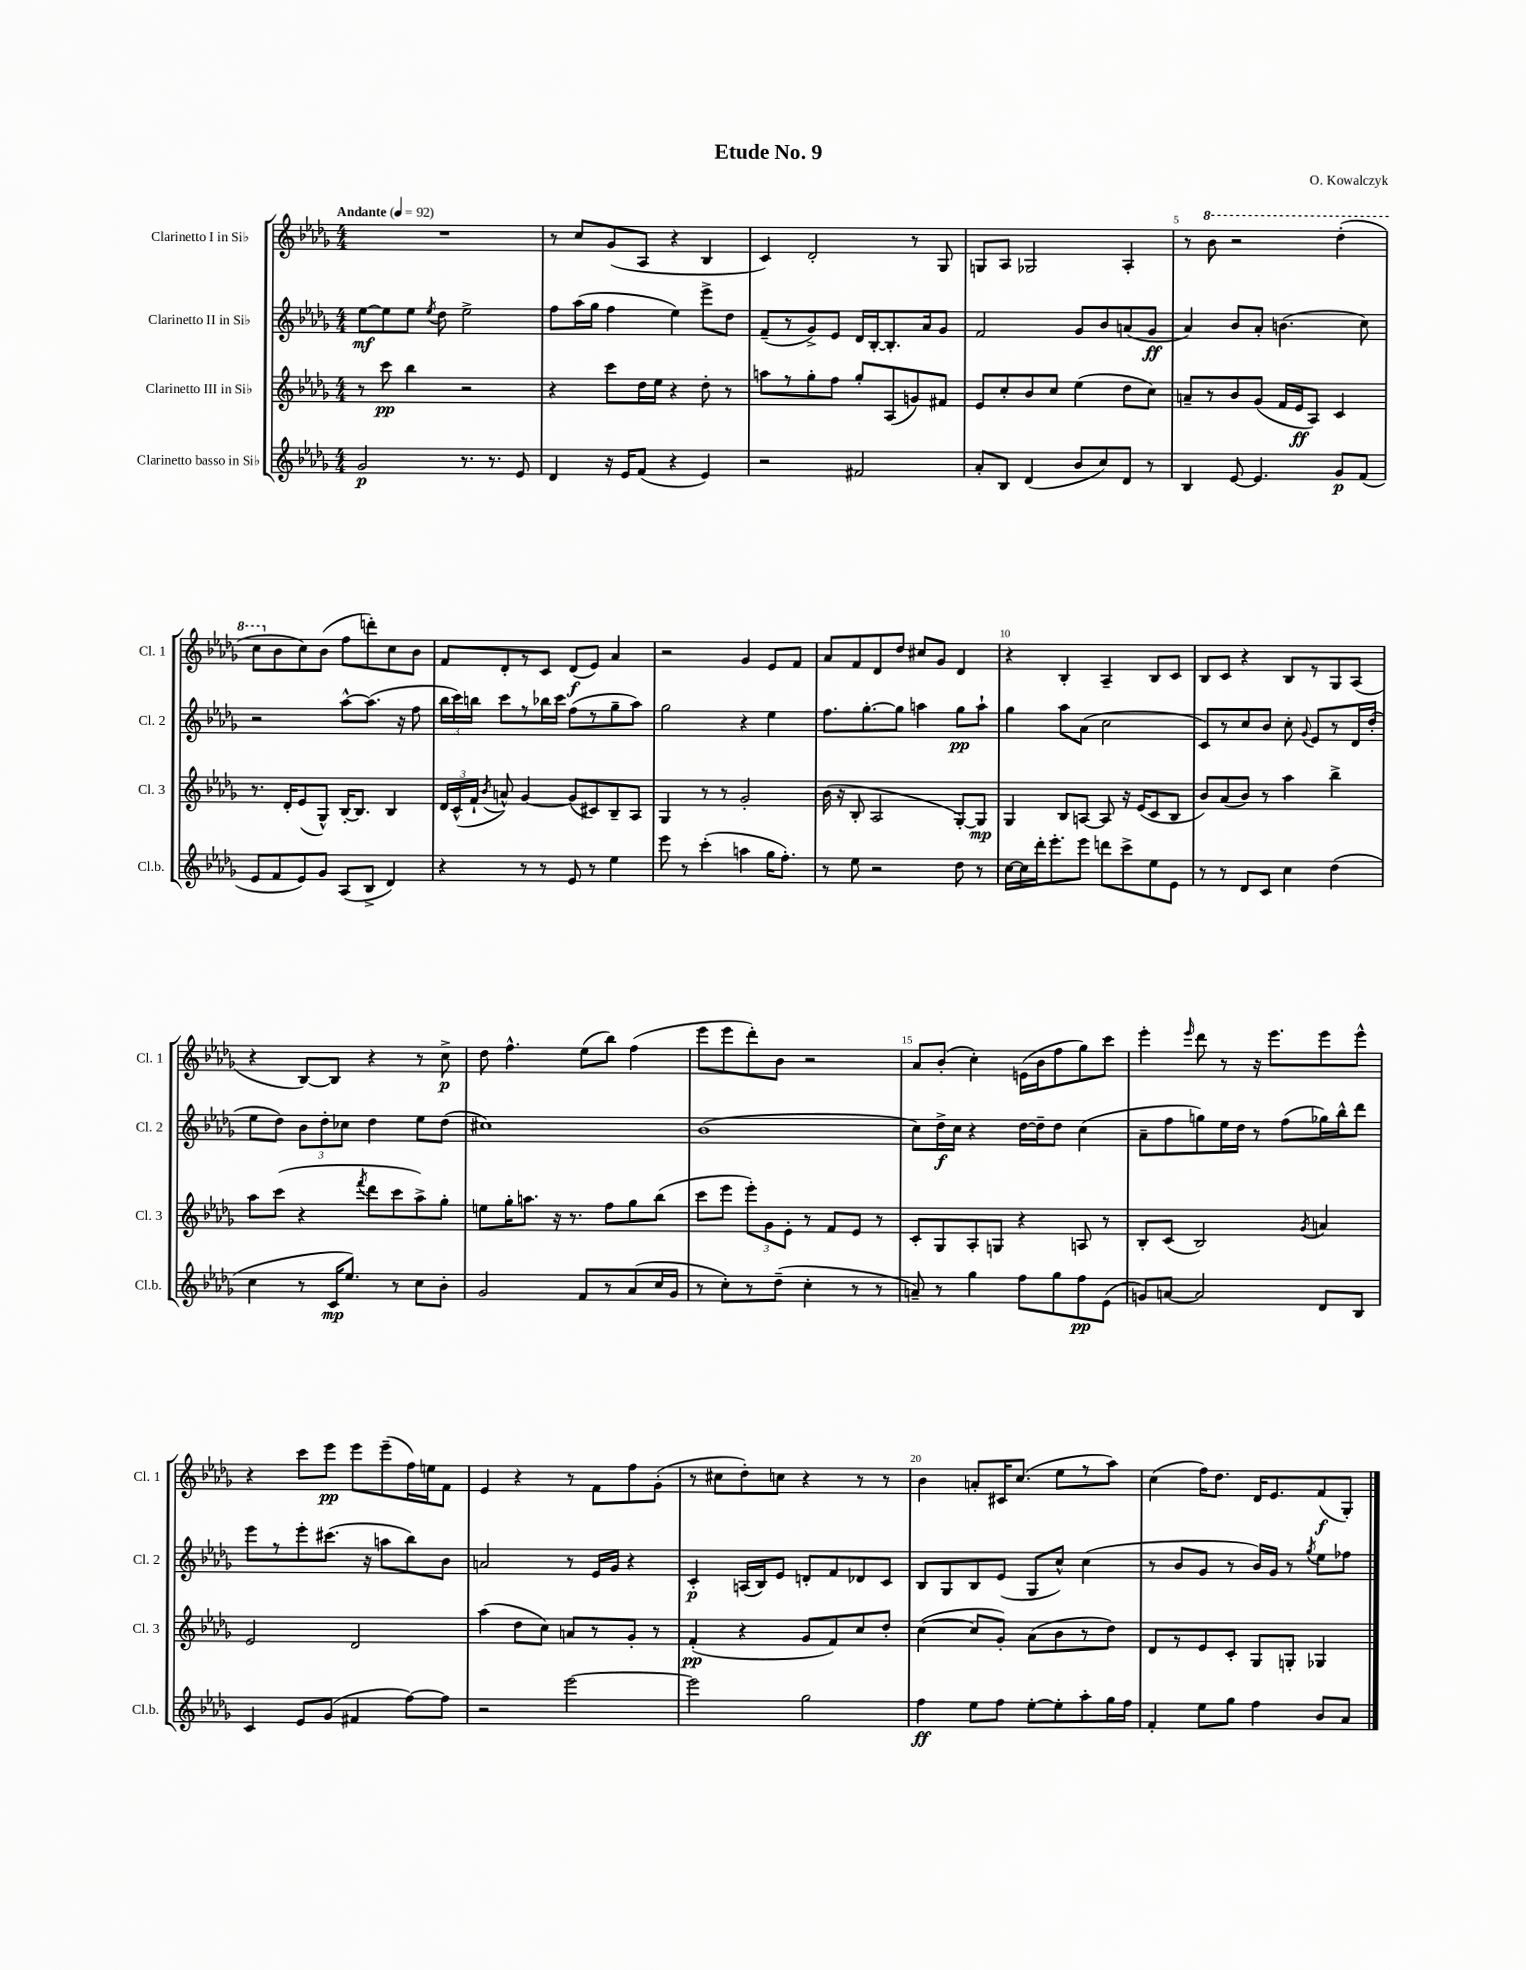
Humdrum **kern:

**kern	**dynam	**kern	**dynam	**kern	**dynam	**kern	**dynam
*part4	*part4	*part3	*part3	*part2	*part2	*part1	*part1
*staff4	*staff4	*staff3	*staff3	*staff2	*staff2	*staff1	*staff1
*I"Clarinetto basso in Si♭	*	*I"Clarinetto III in Si♭	*	*I"Clarinetto II in Si♭	*	*I"Clarinetto I in Si♭	*
*I'Cl.b.	*	*I'Cl. 3	*	*I'Cl. 2	*	*I'Cl. 1	*
*clefG2	*	*clefG2	*	*clefG2	*	*clefG2	*
*k[b-e-a-d-g-]	*	*k[b-e-a-d-g-]	*	*k[b-e-a-d-g-]	*	*k[b-e-a-d-g-]	*
*M4/4	*	*M4/4	*	*M4/4	*	*M4/4	*
*MM92	*	*MM92	*	*MM92	*	*MM92	*
=1	=1	=1	=1	=1	=1	=1	=1
!	!	!	!	!	!	!LO:TX:a:B:t=Andante	!
2g-/	p	8r	.	[8ee-\L	mf	1r	.
.	.	8ccc\	pp	8ee-\]	.	.	.
.	.	4bb-\	.	8ee-\J	.	.	.
.	.	.	.	8qee-/	.	.	.
.	.	.	.	8dd-\	.	.	.
8.r	.	2r	.	2ee-^\	.	.	.
8.r	.	.	.	.	.	.	.
8e-/	.	.	.	.	.	.	.
=2	=2	=2	=2	=2	=2	=2	=2
4d-/	.	4r	.	8ff\L	.	8r	.
.	.	.	.	(16aa-\L	.	8cc/L	.
.	.	.	.	16gg-\JJ	.	.	.
16r	.	8ccc\L	.	4ff\	.	(8g-/	.
16e-/KL	.	.	.	.	.	.	.
(8f/J	.	16dd-\L	.	.	.	8A-/J	.
.	.	16ee-\JJ	.	.	.	.	.
4r	.	4r	.	4ee-\)	.	4r	.
4e-/)	.	8dd-'\	.	8eee-^\L	.	4B-/	.
.	.	8r	.	8dd-\J	.	.	.
=3	=3	=3	=3	=3	=3	=3	=3
2r	.	8aan\L	.	(8f~/L	.	4c/)	.
.	.	8r	.	8r	.	.	.
.	.	8gg-'\	.	8g-^/)	.	2d-'/	.
.	.	8ff\J	.	8e-/J	.	.	.
2f#X/	.	8gg-'/L	.	16d-/LL	.	.	.
.	.	.	.	[16B-'/J	.	.	.
.	.	(8A-/	.	8.B-'/]	.	.	.
.	.	8gn/)	.	.	.	8r	.
.	.	.	.	16a-/k	.	.	.
.	.	8f#X/J	.	8g-/J	.	8G-/	.
=4	=4	=4	=4	=4	=4	=4	=4
8a-'/L	.	8e-/L	.	2f/	.	8Gn/L	.
8B-/J	.	8cc'/	.	.	.	8A-/J	.
(4d-/	.	8b-/	.	.	.	2G-X/	.
.	.	8cc/J	.	.	.	.	.
8b-/L	.	(4ee-\	.	8g-/L	.	.	.
8cc/)	.	.	.	8b-/	.	.	.
8d-/J	.	8dd-\L	.	(8an/	.	4A-'/	.
8r	.	8cc\J)	.	8g-/J	ff	.	.
=5	=5	=5	=5	=5	=5	=5	=5
4B-/	.	8an~/L	.	4a-/)	.	8r	.
*	*	*	*	*	*	*8va	*
.	.	8r	.	.	.	8bb-\	.
[8e-/	.	8b-/	.	8b-/L	.	2r	.
4.e-/]	.	(8g-/J	.	8a-'/J	.	.	.
.	.	16f/LL	.	(4.bn\	.	.	.
.	.	16e-/J	ff	.	.	.	.
.	.	8A-/J)	.	.	.	.	.
8g-/L	p	4c/	.	.	.	(4ddd-'\	.
(8f/J	.	.	.	8cc\)	.	.	.
!!LO:LB:g=z
=6	=6	=6	=6	=6	=6	=6	=6
8e-/L	.	8.r	.	2r	.	8ccc\L	.
*	*	*	*	*	*	*X8va	*
8f/	.	.	.	.	.	8b-\	.
.	.	16d-'/KL	.	.	.	.	.
8e-/)	.	(8e-/	.	.	.	8cc\)	.
8g-/J	.	8G-^^/J)	.	.	.	(8b-\J	.
(8A-/L	.	[16B-'/KL	.	[8aa-^^\L	.	8ff\L	.
.	.	8.B-/J]	.	.	.	.	.
8B-^/J	.	.	.	(8.aa-\J]	.	8dddn'\)	.
4d-/)	.	4B-/	.	.	.	8cc\	.
.	.	.	.	16r	.	.	.
.	.	.	.	8ff\	.	8b-\J	.
=7	=7	=7	=7	=7	=7	=7	=7
4r	.	24d-/LL	.	24bb-\LL	.	8f/L	.
.	.	(24c^^/	.	24ccc\)	.	.	.
.	.	24f`/JJ	.	24bbn\JJ	.	.	.
.	.	8qb-/	.	.	.	.	.
.	.	8an^^/)	.	8ccc\L	.	8d-'/	.
8r	.	[4g-/	.	8r	.	8r	.
8r	.	.	.	16bb-X\L	.	8c/J	.
.	.	.	.	16ccc\JJ	.	.	.
8e-/	.	(8g-/L]	.	(8ff\L	.	(8d-/L	f
8r	.	8c#X/)	.	8r	.	8e-/J)	.
4ee-\	.	8B-~/	.	8gg-~\	.	4a-/	.
.	.	8A-/J	.	8aa-\J)	.	.	.
=8	=8	=8	=8	=8	=8	=8	=8
8eee-\	.	4G-/	.	2gg-\	.	2r	.
8r	.	.	.	.	.	.	.
(4ccc'\	.	8r	.	.	.	.	.
.	.	8r	.	.	.	.	.
4aan\	.	2g-'/	.	4r	.	4g-/	.
16gg-\KL	.	.	.	4ee-\	.	8e-/L	.
8.ff'\J)	.	.	.	.	.	.	.
.	.	.	.	.	.	8f/J	.
=9	=9	=9	=9	=9	=9	=9	=9
8r	.	(16b-\	.	8.ff\L	.	8a-/L	.
.	.	16r	.	.	.	.	.
8ee-\	.	8B-'/	.	.	.	8f/	.
.	.	.	.	[8.gg-'\	.	.	.
2r	.	2A-/	.	.	.	8d-/	.
.	.	.	.	8gg-\J]	.	8dd-/J	.
.	.	.	.	4aan\	.	8cc#X/L	.
.	.	.	.	.	.	8g-/J	.
8dd-\	.	[8G-'/L)	.	8gg-\L	pp	4d-/	.
8r	.	8G-/J]	mp	8aa`\J	.	.	.
=10	=10	=10	=10	=10	=10	=10	=10
[16cc\LL	.	4G-/	.	4gg-\	.	4r	.
16cc\]	.	.	.	.	.	.	.
16ddd-'\J	.	.	.	.	.	.	.
8.eee-'\	.	.	.	.	.	.	.
.	.	8B-/L	.	8aa-\L	.	4B-'/	.
8eee-\J	.	[8An/J	.	(8a-\J	.	.	.
8dddn\L	.	8A/]	.	2cc\	.	4A-~/	.
8ccc^\	.	16r	.	.	.	.	.
.	.	(16e-/KL	.	.	.	.	.
8ee-\	.	8c/	.	.	.	8B-/L	.
8e-\J	.	8B-/J	.	.	.	8c/J	.
=11	=11	=11	=11	=11	=11	=11	=11
8r	.	8b-/L)	.	8c/L)	.	8B-/L	.
8r	.	(8a-/	.	8r	.	8c/J	.
8d-/L	.	8b-/J)	.	8cc/	.	4r	.
8c/J	.	8r	.	8b-/J	.	.	.
4cc\	.	4aa-\	.	8cc'\	.	8B-/L	.
.	.	.	.	8qqg-/	.	.	.
.	.	.	.	8e-/L	.	8r	.
(4dd-\	.	4bb-^\	.	8r	.	8G-/	.
.	.	.	.	16d-/L	.	(8A-/J	.
.	.	.	.	(16dd-'/JJ	.	.	.
!!LO:LB:g=z
=12	=12	=12	=12	=12	=12	=12	=12
4cc\	.	8aa-\L	.	8ee-\L	.	4r	.
.	.	(8ccc\J	.	8dd-\J)	.	.	.
8r	.	4r	.	12b-\L	.	[8B-/L)	.
.	.	.	.	12dd-'\	.	.	.
16c/KL	mp	.	.	.	.	8B-/J]	.
.	.	.	.	12cc-X\J	.	.	.
8.ee-/J)	.	.	.	.	.	.	.
.	.	8qfff/	.	.	.	.	.
.	.	8ddd-\L	.	4dd-\	.	4r	.
8r	.	8ccc\	.	.	.	.	.
8cc\L	.	8aa-^\)	.	8ee-\L	.	8r	.
8b-'\J	.	8gg-'\J	.	(8dd-\J	.	8cc^\	p
=13	=13	=13	=13	=13	=13	=13	=13
2g-/	.	8een\L	.	1cc#X)	.	8dd-\	.
.	.	16gg-'\K	.	.	.	4.ff^^\	.
.	.	8.aan\J	.	.	.	.	.
.	.	16r	.	.	.	.	.
.	.	8.r	.	.	.	.	.
8f/L	.	.	.	.	.	(8ee-\L	.
8r	.	8ff\L	.	.	.	8bb-\J)	.
(8a-/	.	8gg-\	.	.	.	(4ff\	.
16cc/L	.	(8bb-\J	.	.	.	.	.
16g-/JJ	.	.	.	.	.	.	.
=14	=14	=14	=14	=14	=14	=14	=14
8r	.	8ccc\L	.	(1b-	.	8eee-\L	.
8cc'\L)	.	8eee-\J	.	.	.	8eee-\	.
8r	.	12eee-'\L)	.	.	.	8ddd-'\)	.
.	.	12g-\	.	.	.	.	.
(8dd-~\J	.	.	.	.	.	8b-\J	.
.	.	12e-'\J	.	.	.	.	.
4cc'\	.	8r	.	.	.	2r	.
.	.	8f/L	.	.	.	.	.
8r	.	8e-/J	.	.	.	.	.
8r	.	8r	.	.	.	.	.
=15	=15	=15	=15	=15	=15	=15	=15
8an~/)	.	8c'/L	.	8cc\L)	.	8a-/L	.
8r	.	8G-/	.	16dd-^\L	f	(8b-'/J	.
.	.	.	.	16cc\JJ	.	.	.
4gg-\	.	8A-'/	.	4r	.	4cc'\)	.
.	.	8Gn/J	.	.	.	.	.
8ff\L	.	4r	.	[16dd-\LL	.	(16en\LL	.
.	.	.	.	16dd-~\J]	.	16b-\J	.
8gg-\	.	.	.	8dd-\J	.	8ff\	.
8ff\	pp	8An/	.	(4cc\	.	8gg-\)	.
(8e-\J	.	8r	.	.	.	8ccc\J	.
=16	=16	=16	=16	=16	=16	=16	=16
8gn/L)	.	8B-'/L	.	8a-~\L	.	4eee-'\	.
[8an/J	.	(8c/J	.	8ff\	.	.	.
.	.	.	.	.	.	16qqeee-/	.
2a/]	.	2B-/)	.	8ggn\)	.	8ddd-\	.
.	.	.	.	16ee-\L	.	8r	.
.	.	.	.	16dd-\JJ	.	.	.
.	.	.	.	8r	.	16r	.
.	.	.	.	.	.	8.eee-\L	.
.	.	.	.	(8ff\L	.	.	.
.	.	8qg-/	.	.	.	.	.
8d-/L	.	4an/	.	16gg-X\L)	.	8eee-\	.
.	.	.	.	16bb-^^\J	.	.	.
8B-/J	.	.	.	8ddd-\J	.	8eee-^^\J	.
!!LO:LB:g=z
=17	=17	=17	=17	=17	=17	=17	=17
4c/	.	2e-/	.	8eee-\L	.	4r	.
.	.	.	.	8r	.	.	.
8e-/L	.	.	.	8eee-'\	.	8ccc\L	.
(8g-/J	.	.	.	(8.ccc#X\J	.	8eee-\J	pp
4f#X/	.	2d-/	.	.	.	8eee-\L	.
.	.	.	.	16r	.	.	.
.	.	.	.	8aan\L	.	(8eee-~\	.
[8ff\L)	.	.	.	8bb-\)	.	16ff\L)	.
.	.	.	.	.	.	16een\J	.
8ff\J]	.	.	.	8b-\J	.	8f\J	.
=18	=18	=18	=18	=18	=18	=18	=18
2r	.	(4aa-\	.	2an/	.	4e-/	.
.	.	8dd-\L	.	.	.	4r	.
.	.	8cc\J)	.	.	.	.	.
[2eee-\	.	8an/L	.	8r	.	8r	.
.	.	8r	.	16e-/LL	.	8f\L	.
.	.	.	.	16g-/JJ	.	.	.
.	.	8g-'/J	.	4r	.	8ff\	.
.	.	8r	.	.	.	(8g-'\J	.
=19	=19	=19	=19	=19	=19	=19	=19
2eee-\]	.	(4f'/	pp	4c'/	p	8r	.
.	.	.	.	.	.	8cc#X\L	.
.	.	4r	.	(16An/LL	.	8dd-'\)	.
.	.	.	.	16B-/J)	.	.	.
.	.	.	.	8e-/J	.	8ccn\J	.
2gg-\	.	8g-/L	.	8dn'/L	.	4r	.
.	.	8f/)	.	8f/	.	.	.
.	.	8cc/	.	8d-X/	.	8r	.
.	.	8dd-'/J	.	8c/J	.	8r	.
=20	=20	=20	=20	=20	=20	=20	=20
4ff\	ff	([4cc\	.	8B-/L	.	4b-\	.
.	.	.	.	8G-/	.	.	.
8ee-\L	.	8cc/L]	.	8B-/	.	8an'/L	.
8ff\J	.	8g-'/J)	.	(8e-/J	.	16c#X/K	.
.	.	.	.	.	.	(8.cc/J	.
[8ee-'\L	.	(8a-\L	.	8G-/L	.	.	.
8ee-'\]	.	8b-\	.	8cc^^/J)	.	8ee-\L	.
8aa-'\	.	8r	.	(4cc\	.	8r	.
16gg-\L	.	8dd-\J)	.	.	.	8aa-\J)	.
16ff\JJ	.	.	.	.	.	.	.
=21	=21	=21	=21	=21	=21	=21	=21
4f'/	.	8d-/L	.	8r	.	(4cc\	.
.	.	8r	.	8b-/L	.	.	.
8ee-\L	.	8e-/	.	8g-/J	.	16ff\KL)	.
.	.	.	.	.	.	8.dd-\J	.
8gg-\J	.	8c'/J	.	8r	.	.	.
4ff\	.	8G-/L	.	16b-/LL)	.	16d-/KL	.
.	.	.	.	16g-/JJ	.	8.e-/	.
.	.	8Gn'/J	.	8r	.	.	.
.	.	.	.	8qgg-/	.	.	.
8b-/L	.	4G-X/	.	8ee-\L	.	(8f/	f
8a-/J	.	.	.	8ff-X\J	.	8G-'/J)	.
==	==	==	==	==	==	==	==
*-	*-	*-	*-	*-	*-	*-	*-
